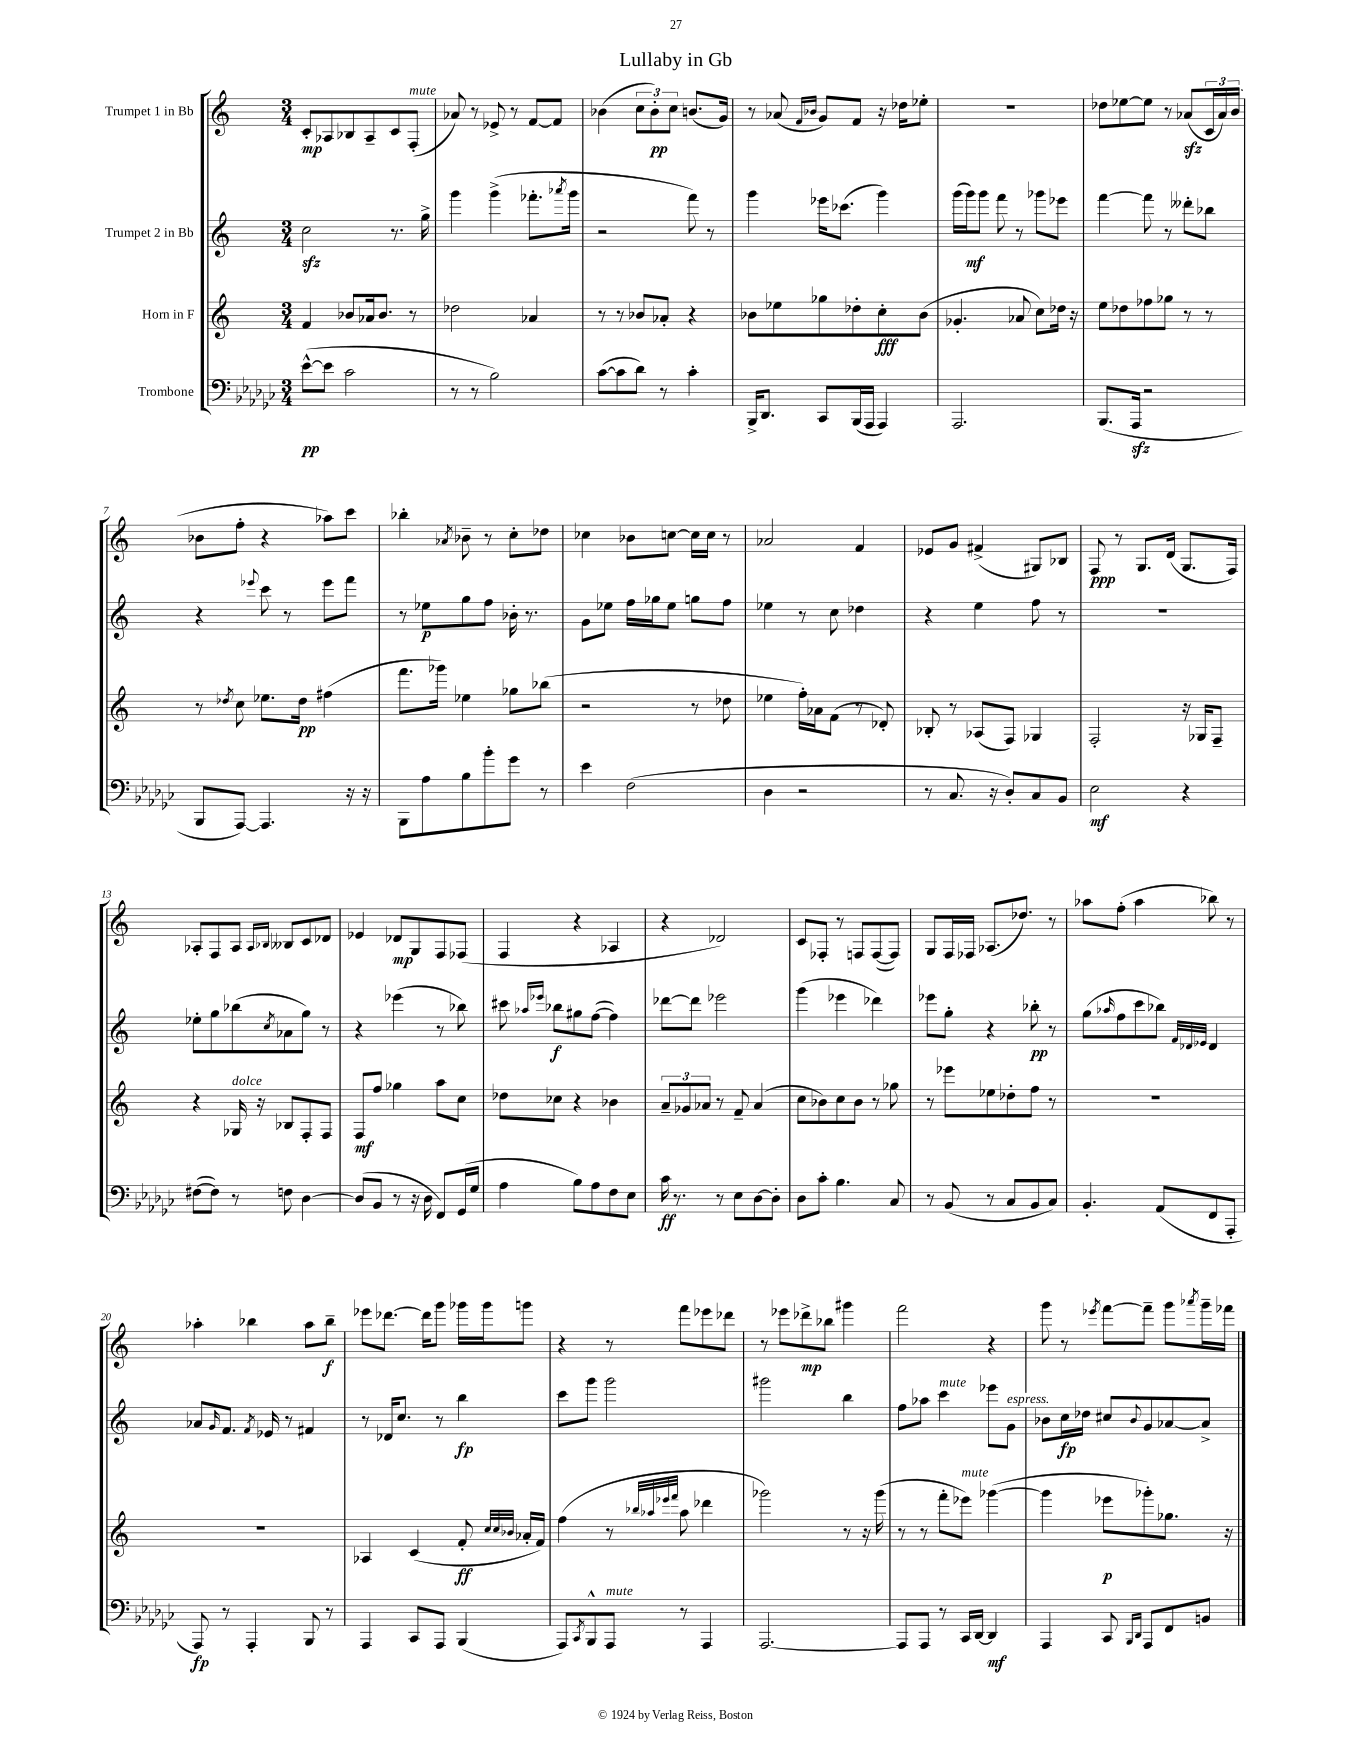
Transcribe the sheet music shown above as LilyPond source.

\header { title = "Lullaby in Gb" }
<<
\new StaffGroup <<
\new Staff = "s0" \with { instrumentName = "Trumpet 1 in Bb" } {
    \clef treble \key c \major \numericTimeSignature \time 3/4
    c'8-.\mp aes8 bes8 aes8-- c'8 f8-.^\markup { \italic "mute" }( |
    aes'8) r8 ees'8-> r8 f'8~ f'8 |
    bes'4( \tuplet 3/2 { c''8 bes'8-.\pp) c''8 } b'8.( g'16) |
    r8 aes'8( \grace { f'16 bes'16 } g'8) f'8 r16 des''16 ees''8-. |
    R2. |
    des''8 ees''8~ ees''8 r8 aes'8\sfz( \tuplet 3/2 { c'16 aes'16) b'16( } |
    bes'8 f''8-. r4 aes''8) c'''8 |
    bes''4-. \acciaccatura { aes'8 } bes'8-- r8 c''8-. des''8 |
    ces''4 bes'8 c''8~ c''16 c''16 r8 |
    aes'2 f'4 |
    ees'8 g'8 fis'4->( gis8) bes8 |
    f8\ppp r8 g8. d'16( g8. f16) |
    aes8-. f8 aes8 \grace { aes16 bes16 } beses8 c'8 des'8 |
    ees'4 des'8\mp g8 f8 fes8( |
    f4 r4 aes4 |
    r4 des'2) |
    c'8 fes8-. r8 f8 f8~( f8) |
    g8 f16 fes16 aes8.( des''8.) r8 |
    aes''8 f''8-.( aes''4 bes''8) r8 |
    aes''4-. bes''4 aes''8 bes''8--\f |
    ees'''8 des'''8.~ des'''16 g'''8 ges'''16 ges'''16 g'''8 |
    r4 r8 f'''8 ees'''8 des'''8 |
    r8 ees'''8 des'''8->\mp bes''8 gis'''4 |
    f'''2 r4 |
    g'''8 r8 \acciaccatura { ees'''8 } f'''8~ f'''8-- g'''8 \acciaccatura { aes'''8 } g'''16-- fes'''16 \bar "|." |
}
\new Staff = "s1" \with { instrumentName = "Trumpet 2 in Bb" } {
    \clef treble \key c \major \numericTimeSignature \time 3/4
    c''2\sfz r8. g''16-> |
    g'''4 g'''4->( fes'''8.-. \acciaccatura { aes'''8 } g'''16 |
    r2 f'''8) r8 |
    g'''4 ees'''16 ces'''8.( g'''4) |
    g'''16( g'''16\mf) g'''8 f'''8 r8 ges'''8 ees'''8 |
    f'''4~ f'''8 r8 deses'''8-. bes''8 |
    r4 \appoggiatura { ees'''8 } c'''8 r8 ees'''8 f'''8 |
    r8 ees''8\p g''8 f''8 bes'16-. r8. |
    g'8 ees''8 f''16 ges''16 ees''8 g''8 f''8 |
    ees''4 r8 c''8 des''4 |
    r4 e''4 f''8 r8 |
    R2. |
    ees''8-. g''8 bes''8( \acciaccatura { c''8 } aes'8 g''8) r8 |
    r4 ees'''4( r8 bes''8) |
    cis'''8 \grace { aes''16 ees'''16 } bes''8\f gis''8 f''8~( f''4) |
    des'''8~ des'''8 ees'''2 |
    g'''4( ees'''4 des'''4) |
    ees'''8 g''8-. r4 bes''8-.\pp r8 |
    g''8( \grace { aes''16 } f''8 c'''8 bes''8) \grace { f'32 des'32 ees'32 } des'4 |
    aes'8 \grace { g'16 } f'8. \acciaccatura { f'8 } ees'16 r8 fis'4 |
    r8 des'16 c''8. r8 b''4\fp |
    c'''8 g'''8 g'''2 |
    gis'''2 b''4 |
    f''8 aes''8 c'''4^\markup { \italic "mute" } ees'''8 g'8^\markup { \italic "espress." } |
    bes'8 c''16\fp des''16 cis''8 \appoggiatura { bes'8 } g'8 aes'8~ aes'8-> \bar "|." |
}
\new Staff = "s2" \with { instrumentName = "Horn in F" } {
    \clef treble \key c \major \numericTimeSignature \time 3/4
    f'4 bes'8 aes'16 bes'8. r8 |
    des''2 aes'4 |
    r8 r8 bes'8 aes'8-. r4 |
    bes'8 ees''8 ges''8 des''8-. c''8-.\fff bes'8( |
    ges'4.-. aes'8 c''8) des''16 r16 |
    e''8 des''8 fes''8 ges''8 r8 r8 |
    r8 \acciaccatura { des''8 } c''8 ees''8. des''16\pp fis''4( |
    f'''8. ges'''16) ees''4 ges''8 bes''8( |
    r2 r8 des''8 |
    ees''4 f''16-.) aes'16 f'8( r8 des'8-.) |
    bes8-. r8 aes8( f8) ges4 |
    f2-. r16 ges16 f8-- |
    r4 ges16^\markup { \italic "dolce" } r16 bes8 f8-. f8 |
    f8\mf f''8 ges''4 a''8 c''8 |
    des''8 ces''8 r4 bes'4 |
    \tuplet 3/2 { a'8-- ges'8 aes'8 } r8 f'8-- aes'4( |
    c''8 bes'8) c''8 bes'8 r8 ges''8 |
    r8 ees'''8 ees''8 des''8-. f''8 r8 |
    R2. |
    R2. |
    aes4 c'4( f'8-.\ff \grace { c''32 c''32 bes'32 } aes'16-. f'16) |
    f''4( r8 \grace { bes''32 aes''32 ees'''32 f'''32 } aes''8 des'''4 |
    ges'''2) r8 r16 ges'''16( |
    r8 r8 f'''8-. ees'''8^\markup { \italic "mute" }) ges'''4~( |
    ges'''4 ees'''8\p ges'''8-.) ges''8. r16 \bar "|." |
}
\new Staff = "s3" \with { instrumentName = "Trombone" } {
    \clef bass \key ges \major \numericTimeSignature \time 3/4
    ees'8~-^\pp( ees'8 ces'2 |
    r8 r8 bes2) |
    ces'8~( ces'8 des'8) r8 ces'4-. |
    bes,,16-> des,8. ces,8 bes,,16( aes,,16 aes,,4) |
    aes,,2. |
    bes,,8.( aes,,16\sfz r2 |
    bes,,8 aes,,8~) aes,,4. r16 r16 |
    bes,,8 aes8 bes8 bes'8-. ges'8 r8 |
    ees'4 f2( |
    des4 r2 |
    r8 ces8. r16 des8-.) ces8 bes,8 |
    ees2\mf r4 |
    fis8~( fis8) r8 f8 des4~ |
    des8( bes,8 r8 r16 des16 f,8) ges,16( ges16 |
    aes4 bes8) aes8 f8 ees8 |
    ces'16\ff r8. r8 ees8 des8~ des8-. |
    des8 ces'8-. bes4. ces8 |
    r8 bes,8( r8 ces8 bes,8 ces8) |
    bes,4.-. aes,8( f,8 aes,,8-. |
    aes,,8\fp) r8 aes,,4-. bes,,8 r8 |
    aes,,4 ces,8 aes,,8 bes,,4( |
    aes,,8) \acciaccatura { ces,8 } bes,,8-^ aes,,8^\markup { \italic "mute" } r8 aes,,4 |
    aes,,2.~ |
    aes,,8 aes,,8 r8 ces,16 des,16~ des,4\mf |
    aes,,4 ces,8 \grace { bes,,16 des,16 } aes,,8 f,8 b,8 \bar "|." |
}
>>
>>
